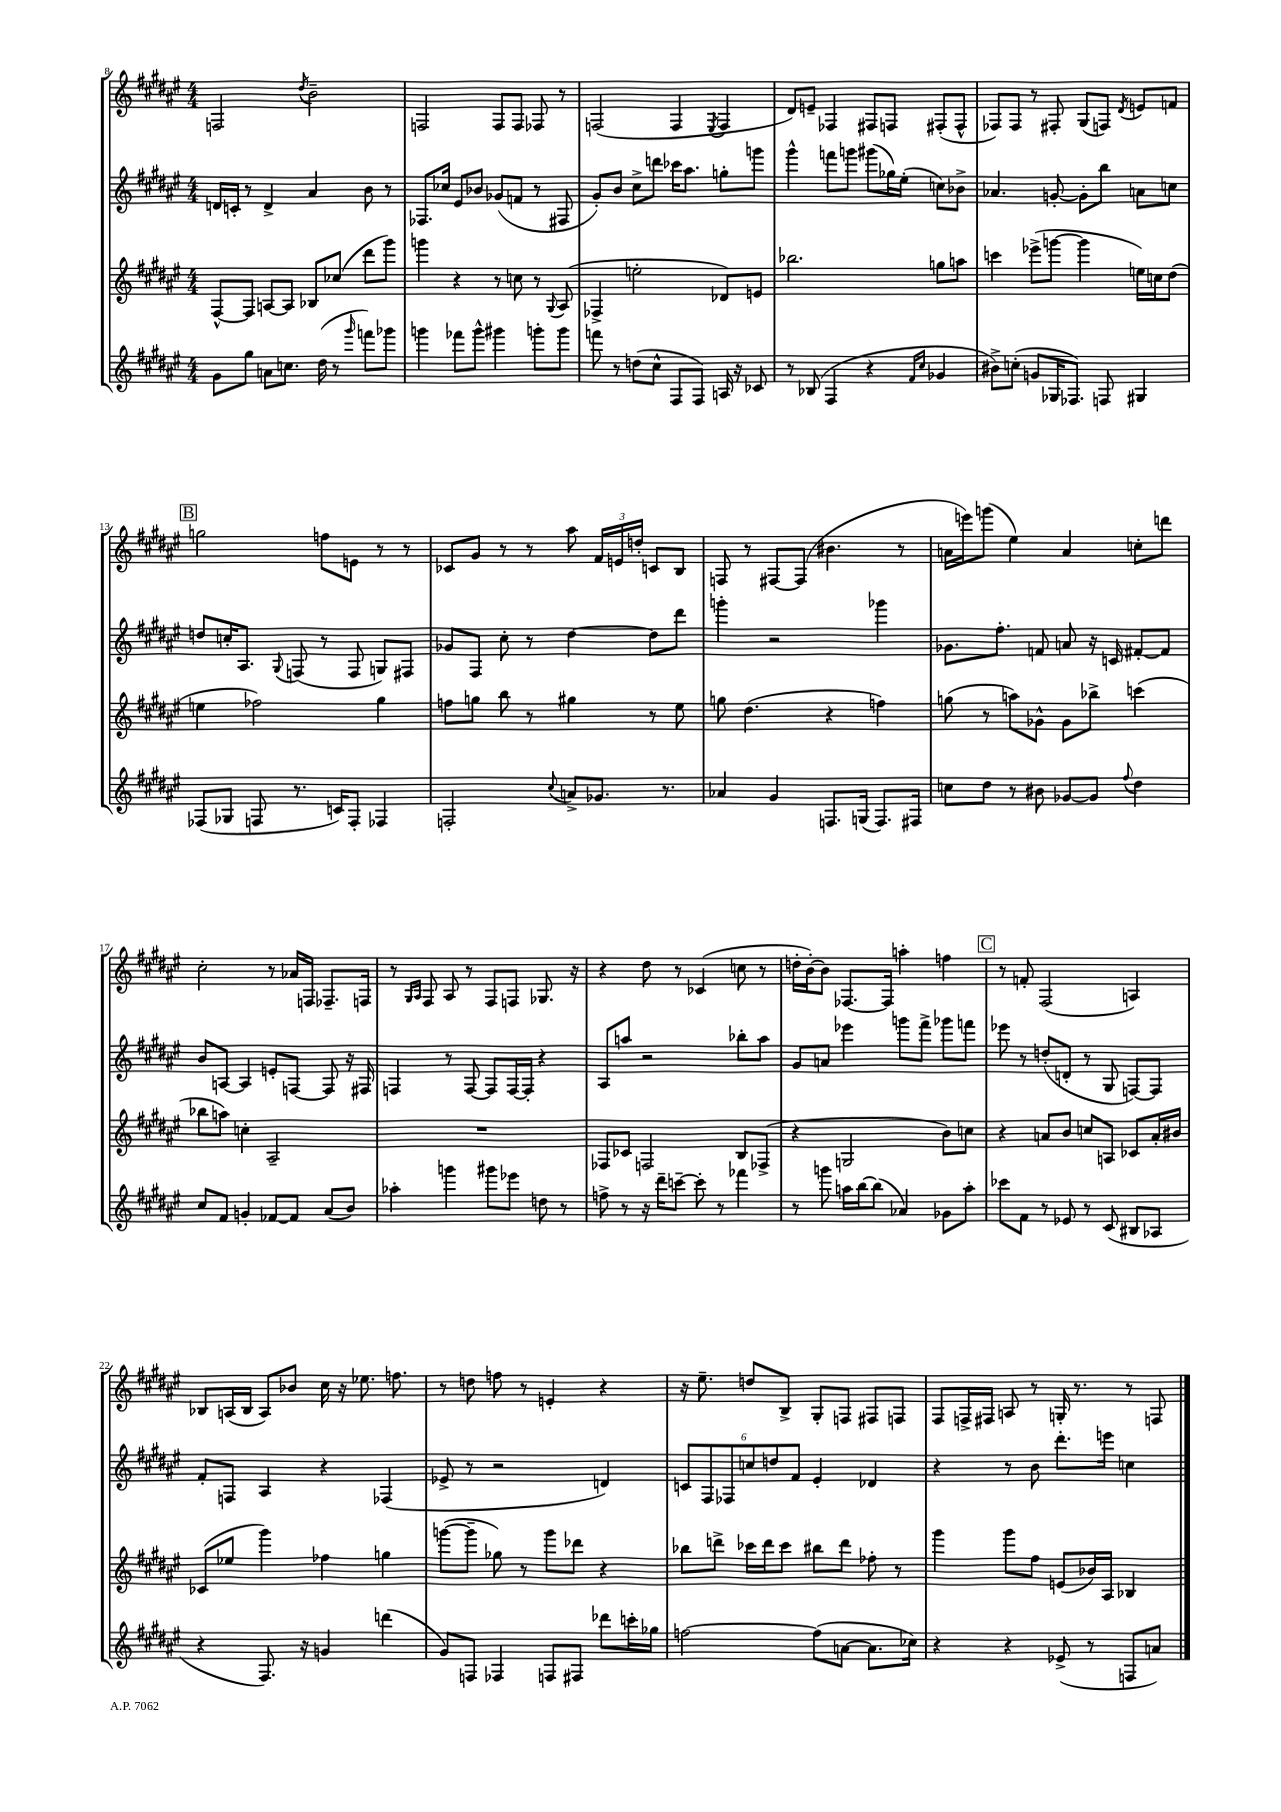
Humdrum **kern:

**kern	**kern	**kern	**kern
*staff4	*staff3	*staff2	*staff1
*clefG2	*clefG2	*clefG2	*clefG2
*k[f#c#g#d#a#e#]	*k[f#c#g#d#a#e#]	*k[f#c#g#d#a#e#]	*k[f#c#g#d#a#e#]
*M4/4	*M4/4	*M4/4	*M4/4
8g#\L	[8F#^^/L	16d/LL	2F/
.	.	16c'/JJ	.
8gg#\J	8F#/]J	8r	.
8a\L	[8A/L	4d^/	.
8.cc\J	8A/]J	.	.
.	.	.	8qdd#/
.	8B-/L	4a#/	2b~\
(16dd#\	.	.	.
8r	(8cc-/J	.	.
16qqggg#/	.	.	.
8fff\L)	8ddd#\L	8b\	.
8ggg-\J	8ggg#\J)	8r	.
=	=	=	=
4ggg\	4ggg\	8.F-/L	2F/
.	.	16cc-/Jk	.
8fff-\L	4r	8e#/L	.
8ggg^^\J	.	8b-/J	.
4ggg#\	8r	(8g-/L	8F/L
.	8cc\	8f/J	8F/J
8ggg'\L	8r	8r	8F-/
.	8qqG#/	.	.
8ggg\J	(8A#/	8F#/	8r
=	=	=	=
8fff\	4F-^/	8g#'/L)	(2F/
8r	.	8b/J	.
(8dd\L	2ee'\	8cc#^\L	.
8cc#^^\J	.	8ddd\J	.
8F#/L	.	16ccc-\LK	4F/
.	.	8.aa#\J	.
8F#/J)	.	.	.
.	.	.	8qE#/
16A/	8d-/L)	8gg'\L	4F/
16r	.	.	.
8c-/	8e/J	8ggg\J	.
=	=	=	=
8r	2.bb-\	4ggg#^^\	8d#/L)
(8B-/	.	.	8e~/J
4F#/	.	8fff\L	4F-/
.	.	8ggg\J	.
4r	.	(8ggg#\L	8F#/L
.	.	16gg-\L)	8F/J
.	.	(16ee#'\JJ	.
16qqf#/LL	.	.	.
16qqcc#/JJ	.	.	.
4g-/	8gg\L	8cc\L)	(8F#'/L
.	8aa\J	8b-^\J	8F#^^/J
=	=	=	=
8b#^\L)	4ccc\	4.a-/	8F-/L)
(8cc'\J	.	.	8F-/J
8g/L	(8eee-^\L	.	8r
16G-/K	[8ggg\J	[8g'/	8F#'/
8.F-/J)	.	.	.
.	4ggg\]	8g'\]L	(8G#/L
8F/	.	8bb\J	8F/J)
.	.	.	8qd#/
4G#/	16ee\LL)	8a\L	8e/L
.	16cc\J	.	.
.	(8dd#\J	8cc\J	8f/J
=	=	=	=
(8F-/L	4ee\	8dd/L	2gg\
8G-/J	.	16cc'/K	.
.	.	8.A#/J	.
8F/	2ff-\)	.	.
.	.	8qqG#/	.
8.r	.	(8F/	.
.	.	8r	8ff\L
16c/LK)	.	.	.
8F'/J	.	8F/	8e\J
4F-/	4gg#\	8G/L)	8r
.	.	8F#/J	8r
=	=	=	=
2F'/	8ff\L	8g-/L	8c-/L
.	8gg\J	8F#/J	8g#/J
.	8bb\	8cc#'\	8r
.	8r	8r	8r
8qqcc#/	.	.	.
8a^/L	4gg#\	[4dd#\	8aa#\
8.g-/J	.	.	24f#/LL
.	.	.	24e/
.	.	.	24dd'/JJ
.	8r	8dd#\]L	8c/L
8.r	.	.	.
.	8ee#\	8ddd#\J	8B/J
=	=	=	=
4a-/	8gg\	4ggg'\	8F/
.	(4.dd#\	.	8r
4g#/	.	2r	[8F#/L
.	.	.	(8F#/]J
8.F/L	4r	.	4.b#\
(16G/Jk	.	.	.
8.F/L)	4ff\)	4ggg-\	.
.	.	.	8r
16F#/Jk	.	.	.
=	=	=	=
8cc\L	(8gg\	8.g-\L	16a\LL
.	.	.	16eee\J)
8dd#\J	8r	.	(8ggg\J
.	.	8.ff#'\J	.
8r	8aa\L)	.	4ee#\)
8b#\	8g-^^\J	8f/	.
[8g-/L	8g-\L	8a/	4a/
8g-/]J	8bb-^\J	16r	.
.	.	16c/	.
8qqff#/	.	.	.
4dd#\	(4ccc\	[8f#'/L	8cc'\L
.	.	8f#/]J	8ddd\J
=	=	=	=
8cc#/L	8bb-\L	8b/L	2cc#'\
8f#/J	8aa\J)	[8A/J	.
4g'/	4cc'\	4A/]	.
[8f-/L	2A#~/	8e'/L	8r
8f-/]J	.	[8F/J	16a-/LL
.	.	.	16F/JJ
(8a#/L	.	8F/]	8.F-~/L
8b/J)	.	16r	.
.	.	16F#/	16F/Jk
=	=	=	=
4aa-'\	1r	4F/	8r
.	.	.	16qqG#/LL
.	.	.	16qqA#/JJ
.	.	.	8F#/
4ggg\	.	8r	8A#/
.	.	[8F/	8r
8ggg#\L	.	8F/]L	8F#/L
8eee-\J	.	[16F/L	8F/J
.	.	16F'/]JJ	.
8dd\	.	4r	8.G-/
8r	.	.	.
.	.	.	16r
=	=	=	=
8ff^\	8F-/L	8A#/L	4r
8r	8c-/J	8aa/J	.
16r	2F/	2r	8dd#\
16ddd#~\LK	.	.	.
[8ccc~\J	.	.	8r
8ccc'\]	.	.	(4c-/
8r	.	.	.
4fff-\	8B/L	8bb-'\L	8cc\
.	(8F-^/J	8aa\J	8r
=	=	=	=
8r	4r	8g#/L	16dd'\LL
.	.	.	[16b'\J)
8ggg\	.	8a/J	8b\]J
16aa\LL	2G/	4eee-\	[8.F-/L
[16bb\J	.	.	.
(8bb\]J	.	.	.
.	.	.	16F-/]Jk
4a-/)	.	8ggg\L	4aa'\
.	.	8fff#^\J	.
8g-\L	8b\L)	8ggg-\L	4ff\
8aa'\J	8cc\J	8fff\J	.
=	=	=	=
8ccc-\L	4r	8eee-\	8r
8f#\J	.	8r	8f'/
8r	8a/L	(8dd'/L	(2F#/
8e-/	8b/J	8d'/J	.
8r	8cc/L	8r	.
(8c#/	8A/J	8G#/	.
8B#/L	8c-/L	[8F/L)	4A/)
8A-/J	16a'/L	8F/]J	.
.	16b#/JJ	.	.
=	=	=	=
4r	(8c-/L	8f#'/L	8B-/L
.	8ee-/J	8F/J	(16A/L
.	.	.	16B-/JJ
8.F#/)	4ggg#\)	4A#/	8A/L)
.	.	.	8b-/J
16r	.	.	.
4g/	4ff-\	4r	16cc#\
.	.	.	16r
.	.	.	8.ee-\
(4ddd\	4gg\	(4F-/	.
.	.	.	8.ff\
=	=	=	=
8g#/L)	([8ggg\L	8e-^/	8r
8F/J	8ggg~\]J	8r	8dd\
4F-/	8gg-\)	2r	8ff\
.	8r	.	8r
8F/L	8ggg\L	.	4e'/
8F#/J	8ddd-\J	.	.
8ddd-\L	4r	4d/)	4r
16ccc'\L	.	.	.
16gg-\JJ	.	.	.
=	=	=	=
[2ff\	8bb-\L	12c/L	16r
.	.	.	8.ee#~\
.	.	12F#/	.
.	8ddd^\J	.	.
.	.	12F-/	.
.	16ccc-\LL	12cc/	8dd/L
.	16ddd\J	.	.
.	.	12dd/	.
.	8ccc-\J	.	8B^/J
.	.	12f#/J	.
(8ff\]L	8bb#\L	4e#'/	8G#'/L
[8a\J	8ddd\J	.	8F/J
8.a\]L	8ff-'\	4d-/	8F#/L
.	8r	.	8F/J
16cc-\Jk)	.	.	.
=	=	=	=
4r	4ggg#\	4r	8F#/L
.	.	.	16F^/L
.	.	.	16F#/JJ
4r	8ggg#\L	8r	8A/
.	8ff#\J	8b\	8r
(8e-^/	(8e/L	8.ddd#'\L	16G'/
.	.	.	8.r
8r	16b-/L)	.	.
.	16A#/JJ	16eee\Jk	.
8F/L	4B-/	4cc\	8r
8a/J)	.	.	8F/
==	==	==	==
*-	*-	*-	*-
